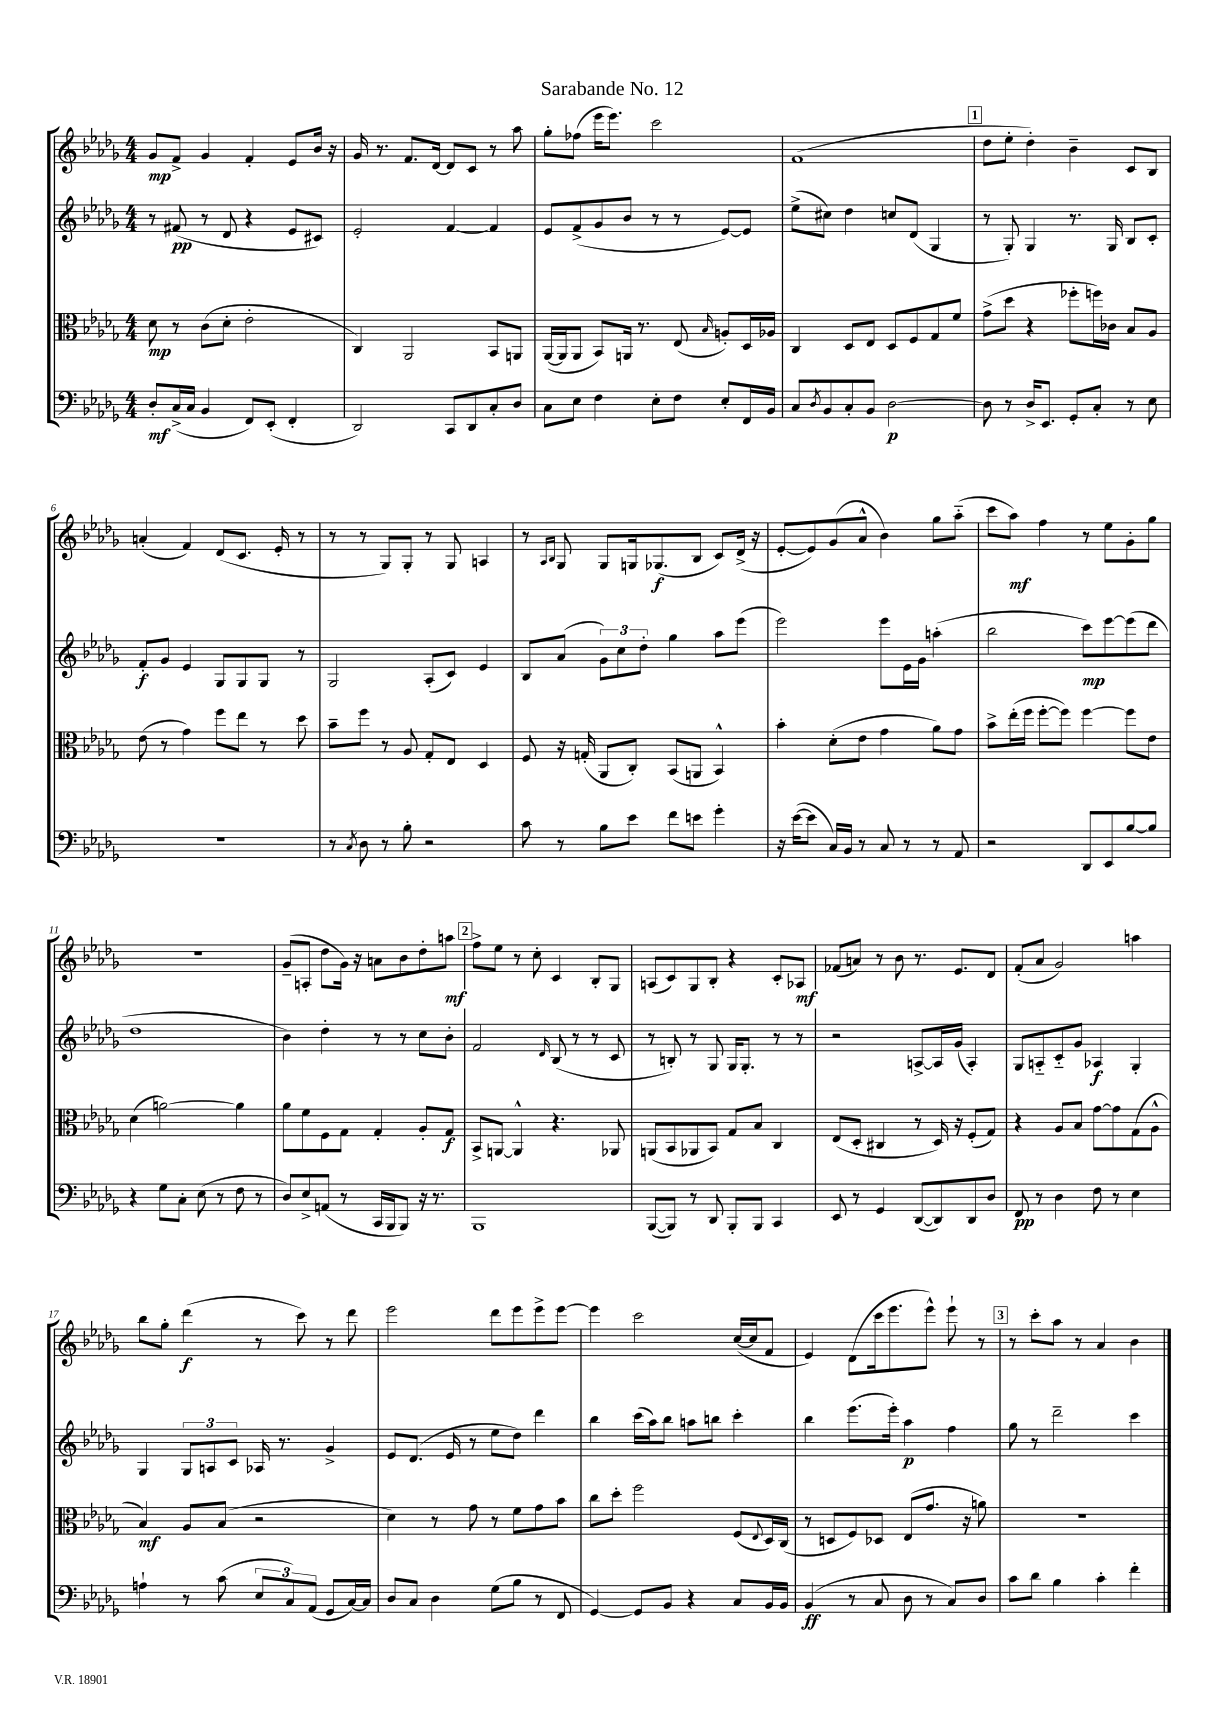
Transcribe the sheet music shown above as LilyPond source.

\header { title = "Sarabande No. 12" }
<<
\new StaffGroup <<
\new Staff = "s0" {
    \clef treble \key des \major \numericTimeSignature \time 4/4
    ges'8\mp f'8-> ges'4 f'4-. ees'8 bes'16 r16 |
    ges'16 r8. f'8. des'16~ des'8 c'8 r8 aes''8 |
    ges''8-. fes''8( ees'''16 ees'''8.) c'''2 |
    f'1( |
    \mark \markup { \box "1" } des''8 ees''8-. des''4-.) bes'4-- c'8 bes8 |
    a'4-.( f'4) des'8( c'8. ees'16-. r8 |
    r8 r8 ges8) ges8-. r8 ges8 a4 |
    r8 \grace { aes16 bes16 } ges8 ges8 g16 ges8.\f( bes8 c'8) des'16->( r16 |
    ees'8~-. ees'8) ges'8( aes'8-^ bes'4) ges''8 aes''8-_( |
    c'''8 aes''8\mf) f''4 r8 ees''8 ges'8-. ges''8 |
    R1 |
    ges'8--( a8-. des''8 ges'16) r16 a'8 bes'8 des''8-. a''8\mf |
    \mark \markup { \box "2" } f''8-> ees''8 r8 c''8-. c'4 bes8-. ges8 |
    a8( c'8) ges8 bes8-. r4 c'8-. aes8\mf |
    fes'8( a'8) r8 bes'8 r8. ees'8. des'8 |
    f'8-.( aes'8 ges'2) a''4 |
    bes''8 ges''8-. des'''4\f( r8 c'''8) r8 des'''8 |
    ees'''2 des'''8 ees'''8 ees'''8-> ees'''8~ |
    ees'''4 c'''2 c''16~( c''16 f'8 |
    ees'4) des'8( c'''16 ees'''8. ees'''8-^) ees'''8-! r8 |
    \mark \markup { \box "3" } r8 c'''8-. aes''8 r8 aes'4 bes'4 \bar "|." |
}
\new Staff = "s1" {
    \clef treble \key des \major \numericTimeSignature \time 4/4
    r8 fis'8\pp( r8 des'8 r4 ees'8 cis'8) |
    ees'2-. f'4~ f'4 |
    ees'8 f'8->( ges'8 bes'8 r8 r8 ees'8~) ees'8 |
    ees''8->( cis''8) des''4 c''8 des'8( ges4 |
    \mark \markup { \box "1" } r8 ges8-.) ges4 r8. ges16 bes8 c'8-. |
    f'8-.\f ges'8 ees'4 ges8 ges8 ges8 r8 |
    ges2 aes8-.( c'8) ees'4 |
    bes8 aes'8( \tuplet 3/2 { ges'8) c''8 des''8-. } ges''4 aes''8 ees'''8( |
    ees'''2) ees'''8 ees'16 ges'16 a''4-.( |
    bes''2 c'''8\mp) ees'''8~ ees'''8( des'''8 |
    des''1 |
    bes'4) des''4-. r8 r8 c''8 bes'8-. |
    \mark \markup { \box "2" } f'2 \grace { des'16 } bes8( r8 r8 c'8 |
    r8 b8-.) r8 ges8 ges16 ges8.-. r8 r8 |
    r2 a8~-> a16 ges'16( a4-.) |
    ges8 a8-_ c'8-_ ges'8 aes4\f ges4-. |
    ges4 \tuplet 3/2 { ges8 a8 c'8 } aes16 r8. ges'4-> |
    ees'8 des'8.( ees'16 r8 ees''8 des''8) des'''4 |
    bes''4 c'''16( aes''16) bes''8 a''8 b''8 c'''4-. |
    bes''4 ees'''8.( ees'''16-.) aes''4\p f''4 |
    \mark \markup { \box "3" } ges''8 r8 des'''2-- c'''4 \bar "|." |
}
\new Staff = "s2" {
    \clef alto \key des \major \numericTimeSignature \time 4/4
    des'8\mp r8 c'8( des'8-. ees'2-. |
    c4) aes,2 bes,8 a,8 |
    aes,16~( aes,16 aes,8 bes,8) a,16 r8. ees8( \grace { bes16 } a8-.) des16 aes16 |
    c4 des8 ees8 des8 f8 ges8 f'8 |
    \mark \markup { \box "1" } ges'8->( des''8 r4 fes''8-. f''16) ces'16 bes8 aes8 |
    ees'8( r8 ges'4) f''8 ees''8 r8 des''8 |
    bes'8-- f''8 r8 aes8 ges8-. ees8 des4 |
    f8 r16 g16-.( aes,8 c8-.) bes,8( a,8 bes,4-^) |
    bes'4-. des'8-.( ees'8 ges'4 aes'8) ges'8 |
    bes'8-> ees''16-.( f''16 f''8~-. f''8) f''4~ f''8 ees'8 |
    des'4( a'2~) a'4 |
    aes'8 f'8 f8 ges8 ges4-. aes8-. ges8\f |
    \mark \markup { \box "2" } bes,8-> a,8~ a,4-^ r4. aes,8 |
    a,8( bes,8 aes,8 bes,8) ges8 bes8 c4 |
    ees8( des8-. cis4 r8 des16) r16 f8-.( ges8) |
    r4 aes8 bes8 ges'8~ ges'8 ges8( aes8-^ |
    bes4\mf) aes8 bes8( r2 |
    des'4) r8 ges'8 r8 f'8 ges'8 bes'8 |
    c''8 des''8-. f''2 f8( \appoggiatura { ees8 } des16) c16( |
    r8 d8 f8) des8 ees8( ges'8. r16 a'8) |
    \mark \markup { \box "3" } r1 \bar "|." |
}
\new Staff = "s3" {
    \clef bass \key des \major \numericTimeSignature \time 4/4
    des8-.\mf c16->( c16 bes,4 f,8) ees,8-.( f,4-. |
    des,2) c,8 des,8 c8-. des8 |
    c8 ees8 f4 ees8-. f8 ees8-. f,16 bes,16 |
    c8 \acciaccatura { des8 } bes,8 c8-. bes,8 des2~\p |
    \mark \markup { \box "1" } des8 r8 des16-> ees,8. ges,8-. c8-. r8 ees8 |
    R1 |
    r8 \acciaccatura { c8 } des8 r8 bes8-. r2 |
    c'8 r8 bes8 ees'8 f'8 e'8 ges'4-. |
    r16 ees'16~( ees'8 c16) bes,16 r8 c8 r8 r8 aes,8 |
    r2 des,8 ees,8 bes8~ bes8 |
    r4 ges8 c8-. ees8( r8 f8 r8 |
    des8) ees8-> a,8( r8 c,16 bes,,16 bes,,8) r16 r8. |
    \mark \markup { \box "2" } bes,,1 |
    bes,,8~( bes,,8) r8 des,8 bes,,8-. bes,,8 c,4 |
    ees,8 r8 ges,4 des,8~( des,8) des,8 des8 |
    f,8\pp r8 des4 f8 r8 ees4 |
    a4-! r8 c'8( \tuplet 3/2 { ees8 c8) aes,8( } ges,8 c16~) c16 |
    des8 c8 des4 ges8( bes8 r8 f,8 |
    ges,4~) ges,8 bes,8 r4 c8 bes,16 bes,16 |
    bes,4\ff( r8 c8 des8 r8 c8) des8 |
    \mark \markup { \box "3" } c'8 des'8 bes4 c'4-. f'4-. \bar "|." |
}
>>
>>
